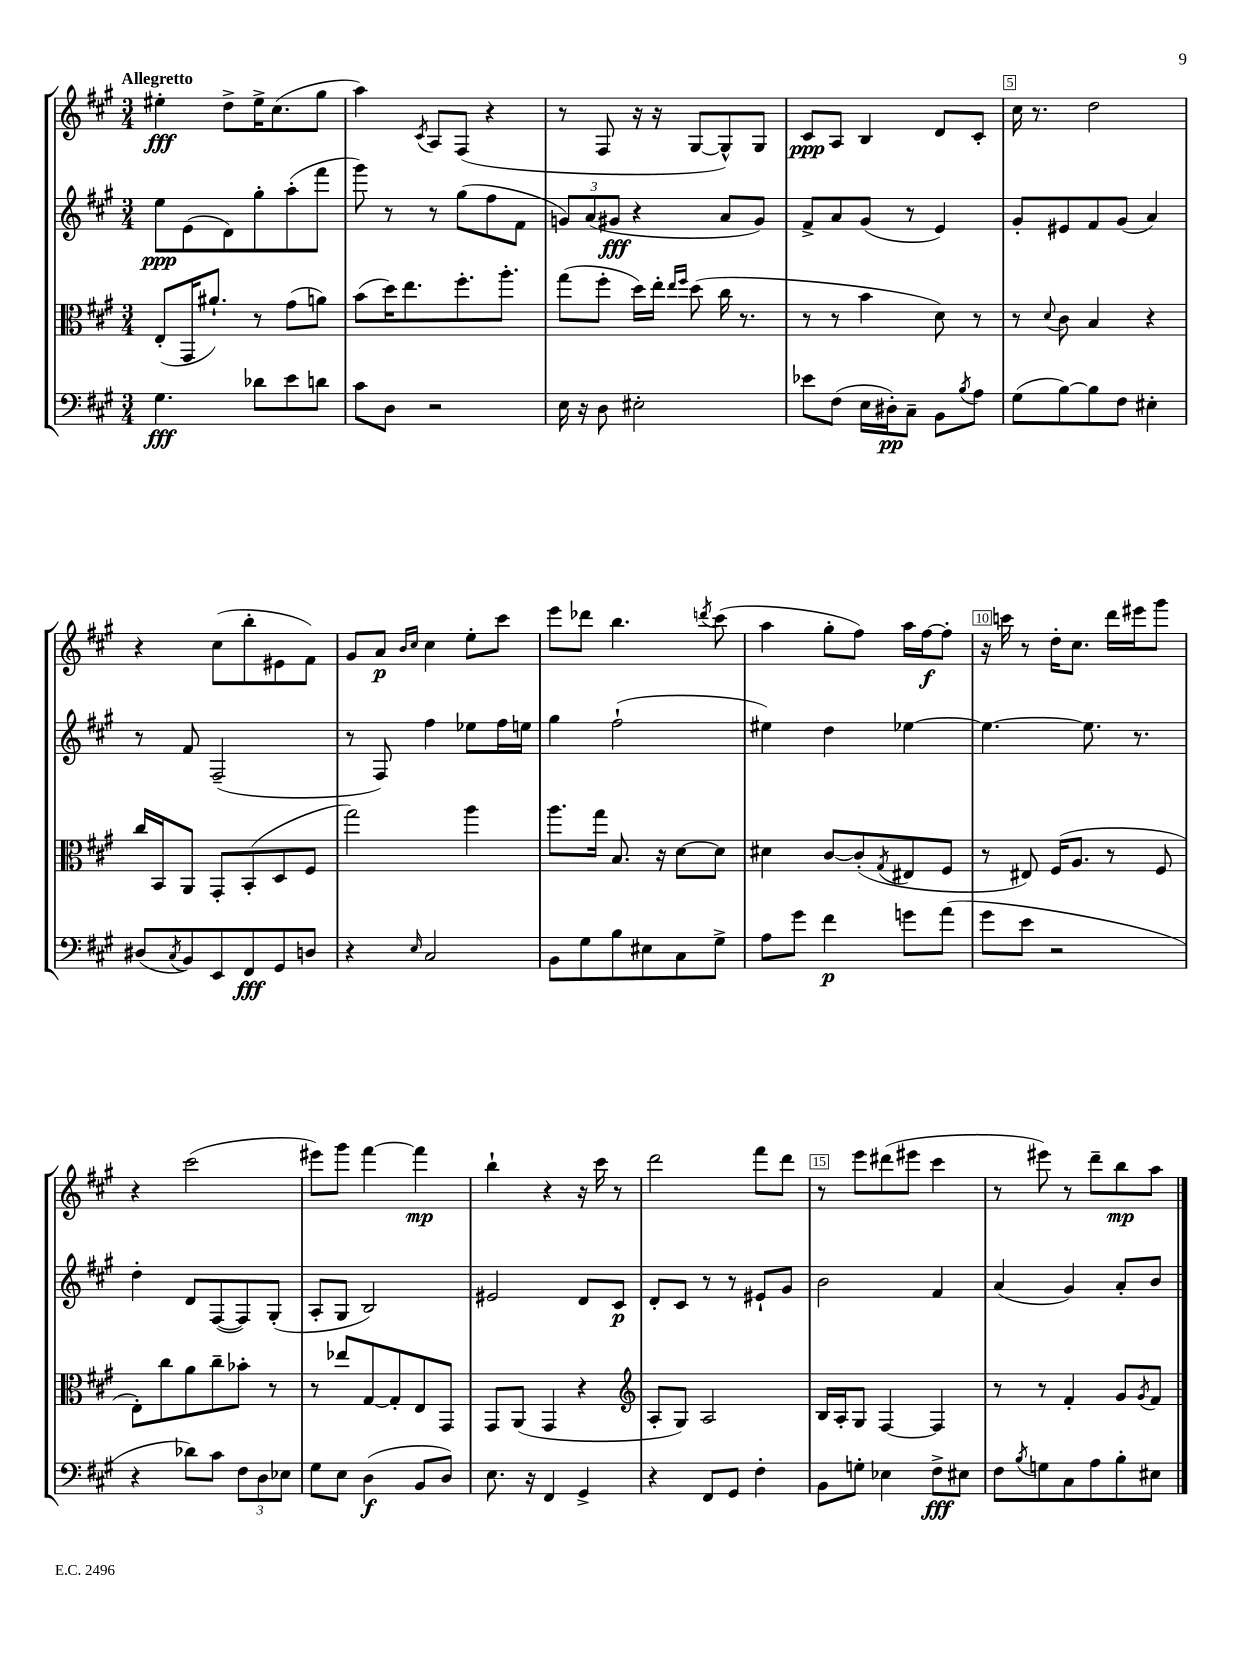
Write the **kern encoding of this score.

**kern	**dynam	**kern	**kern	**dynam	**kern	**dynam
*part4	*part4	*part3	*part2	*part2	*part1	*part1
*staff4	*staff4	*staff3	*staff2	*staff2	*staff1	*staff1
*clefF4	*	*clefC3	*clefG2	*	*clefG2	*
*k[f#c#g#]	*	*k[f#c#g#]	*k[f#c#g#]	*	*k[f#c#g#]	*
*M3/4	*	*M3/4	*M3/4	*	*M3/4	*
=1	=1	=1	=1	=1	=1	=1
!	!	!	!	!	!LO:TX:a:B:t=Allegretto	!
4.G#\	fff	(8E'/L	8ee\L	ppp	4ee#X'\	fff
.	.	16GG#/K	(8e\	.	.	.
.	.	8.a#X`/J)	.	.	.	.
.	.	.	8d\)	.	8dd^\L	.
8d-X\L	.	8r	8gg#'\	.	16ee#^\K	.
.	.	.	.	.	(8.cc#\	.
8e\	.	(8g#\L	(8aa'\	.	.	.
8dn\J	.	8an\J)	8fff#\J	.	8gg#\J	.
=2	=2	=2	=2	=2	=2	=2
8c#\L	.	(8b\L	8ggg#\)	.	4aa\)	.
8D\J	.	16dd\K)	8r	.	.	.
.	.	8.ee\	.	.	.	.
.	.	.	.	.	8qc#/	.
2r	.	.	8r	.	8A/L	.
.	.	8.ff#'\	(8gg#\L	.	(8F#/J	.
.	.	.	8ff#\	.	4r	.
.	.	8.aa'\J	.	.	.	.
.	.	.	8f#\J	.	.	.
=3	=3	=3	=3	=3	=3	=3
16E\	.	(8gg#\L	12gn/L)	.	8r	.
16r	.	.	.	.	.	.
.	.	.	(12a/	.	.	.
8D\	.	8ff#'\J	.	.	8F#/	.
.	.	.	12g#X/J	fff	.	.
2E#X'\	.	16dd\LL)	4r	.	16r	.
.	.	16ee'\JJ	.	.	16r	.
.	.	16qqee/LL	.	.	.	.
.	.	16qqff#/JJ	.	.	.	.
.	.	(8dd\	.	.	[8G#/L	.
.	.	16cc#\	8a/L	.	8G#^^/])	.
.	.	8.r	.	.	.	.
.	.	.	8g#/J)	.	8G#/J	.
=4	=4	=4	=4	=4	=4	=4
8e-X\L	.	8r	8f#^/L	.	8c#/L	ppp
(8F#\J	.	8r	8a/	.	8A/J	.
16E\LL	.	4b\	(8g#/J	.	4B/	.
16D#X'\J)	pp	.	.	.	.	.
8C#~\J	.	.	8r	.	.	.
8BB\L	.	8d\)	4e/)	.	8d/L	.
8qB/	.	.	.	.	.	.
8A\J	.	8r	.	.	8c#'/J	.
=5	=5	=5	=5	=5	=5	=5
(8G#\L	.	8r	8g#'/L	.	16cc#\	.
.	.	.	.	.	8.r	.
.	.	8qqd/	.	.	.	.
[8B\)	.	8c#\	8e#X/	.	.	.
8B\]	.	4B/	8f#/	.	2dd\	.
8F#\J	.	.	(8g#/J	.	.	.
4E#X'\	.	4r	4a/)	.	.	.
!!LO:LB:g=z
=6	=6	=6	=6	=6	=6	=6
(8D#X/L	.	16cc#/LL	8r	.	4r	.
.	.	16BB/J	.	.	.	.
8qC#/	.	.	.	.	.	.
8BB/)	.	8AA/J	8f#/	.	.	.
8EE/	.	8GG#'/L	(2F#~/	.	(8cc#\L	.
8FF#/	fff	(8BB'/	.	.	8bb'\	.
8GG#/	.	8D/	.	.	8e#X\	.
8Dn/J	.	8F#/J	.	.	8f#\J)	.
=7	=7	=7	=7	=7	=7	=7
4r	.	2gg#\)	8r	.	8g#/L	.
.	.	.	8F#/)	.	8a/J	p
.	.	.	.	.	16qqb/LL	.
16qqE/	.	.	.	.	16qqcc#/JJ	.
2C#/	.	.	4ff#\	.	4cc#\	.
.	.	4aa\	8ee-X\L	.	8ee'\L	.
.	.	.	16ff#\L	.	8ccc#\J	.
.	.	.	16een\JJ	.	.	.
=8	=8	=8	=8	=8	=8	=8
8BB\L	.	8.aa\L	4gg#\	.	8eee\L	.
8G#\	.	.	.	.	8ddd-X\J	.
.	.	16gg#\Jk	.	.	.	.
8B\	.	8.B/	(2ff#`\	.	4.bb\	.
8E#X\	.	.	.	.	.	.
.	.	16r	.	.	.	.
8C#\	.	[8d\L	.	.	.	.
.	.	.	.	.	8qdddn/	.
8G#^\J	.	8d\J]	.	.	(8ccc#\	.
=9	=9	=9	=9	=9	=9	=9
8A\L	.	4d#X\	4ee#X\)	.	4aa\	.
8g#\J	.	.	.	.	.	.
4f#\	p	[8c#/L	4dd\	.	8gg#'\L	.
.	.	(8c#'/]	.	.	8ff#\J)	.
.	.	8qG#/	.	.	.	.
8gn\L	.	8E#X/	[4ee-X\	.	16aa\LL	.
.	.	.	.	.	[16ff#\J	f
(8a\J	.	8F#/J	.	.	8ff#'\J]	.
=10	=10	=10	=10	=10	=10	=10
8g#\L	.	8r	4.ee-\_	.	16r	.
.	.	.	.	.	16cccn\	.
8e\J	.	8E#X/)	.	.	8r	.
2r	.	(16F#/KL	.	.	16dd'\KL	.
.	.	8.A/J	.	.	8.cc#\J	.
.	.	.	8.ee-\]	.	.	.
.	.	8r	.	.	16ddd\LL	.
.	.	.	8.r	.	16eee#X\J	.
.	.	8F#/	.	.	8ggg#\J	.
!!LO:LB:g=z
=11	=11	=11	=11	=11	=11	=11
4r	.	8E'\L)	4dd'\	.	4r	.
.	.	8cc#\	.	.	.	.
8d-X\L)	.	8a\	8d/L	.	(2ccc#\	.
8c#\J	.	8cc#~\	([8F#/	.	.	.
12F#\L	.	8b-X'\J	8F#/])	.	.	.
12D\	.	.	.	.	.	.
.	.	8r	(8G#'/J	.	.	.
12E-X\J	.	.	.	.	.	.
=12	=12	=12	=12	=12	=12	=12
8G#\L	.	8r	8A'/L	.	8eee#X\L)	.
8E\J	.	8ee-X/L	8G#/J	.	8ggg#\J	.
(4D\	f	[8G#/	2B/)	.	[4fff#\	.
.	.	8G#'/]	.	.	.	.
8BB/L	.	8E/	.	.	4fff#\]	mp
8D/J)	.	8GG#/J	.	.	.	.
=13	=13	=13	=13	=13	=13	=13
8.E\	.	8GG#/L	2e#X/	.	4bb`\	.
.	.	(8AA/J	.	.	.	.
16r	.	.	.	.	.	.
4FF#/	.	4GG#/	.	.	4r	.
4GG#^/	.	4r	8d/L	.	16r	.
.	.	.	.	.	16ccc#\	.
.	.	.	8c#/J	p	8r	.
=14	=14	=14	=14	=14	=14	=14
*	*	*clefG2	*	*	*	*
4r	.	8A'/L	8d'/L	.	2ddd\	.
.	.	8G#/J)	8c#/J	.	.	.
8FF#/L	.	2A/	8r	.	.	.
8GG#/J	.	.	8r	.	.	.
4F#'\	.	.	8e#X`/L	.	8fff#\L	.
.	.	.	8g#/J	.	8ddd\J	.
=15	=15	=15	=15	=15	=15	=15
8BB\L	.	16B/LL	2b\	.	8r	.
.	.	16A'/J	.	.	.	.
8Gn'\J	.	8G#/J	.	.	8eee\L	.
4E-X\	.	[4F#/	.	.	(8ddd#X\	.
.	.	.	.	.	8eee#X\J	.
8F#^\L	fff	4F#/]	4f#/	.	4ccc#\	.
8E#X\J	.	.	.	.	.	.
=16	=16	=16	=16	=16	=16	=16
8F#\L	.	8r	(4a/	.	8r	.
8qB/	.	.	.	.	.	.
8Gn\	.	8r	.	.	8eee#X\)	.
8C#\	.	4f#'/	4g#/)	.	8r	.
8A\	.	.	.	.	8ddd~\L	.
8B'\	.	8g#/L	8a'/L	.	8bb\	mp
.	.	8qg#/	.	.	.	.
8E#X\J	.	8f#/J	8b/J	.	8aa\J	.
==	==	==	==	==	==	==
*-	*-	*-	*-	*-	*-	*-
